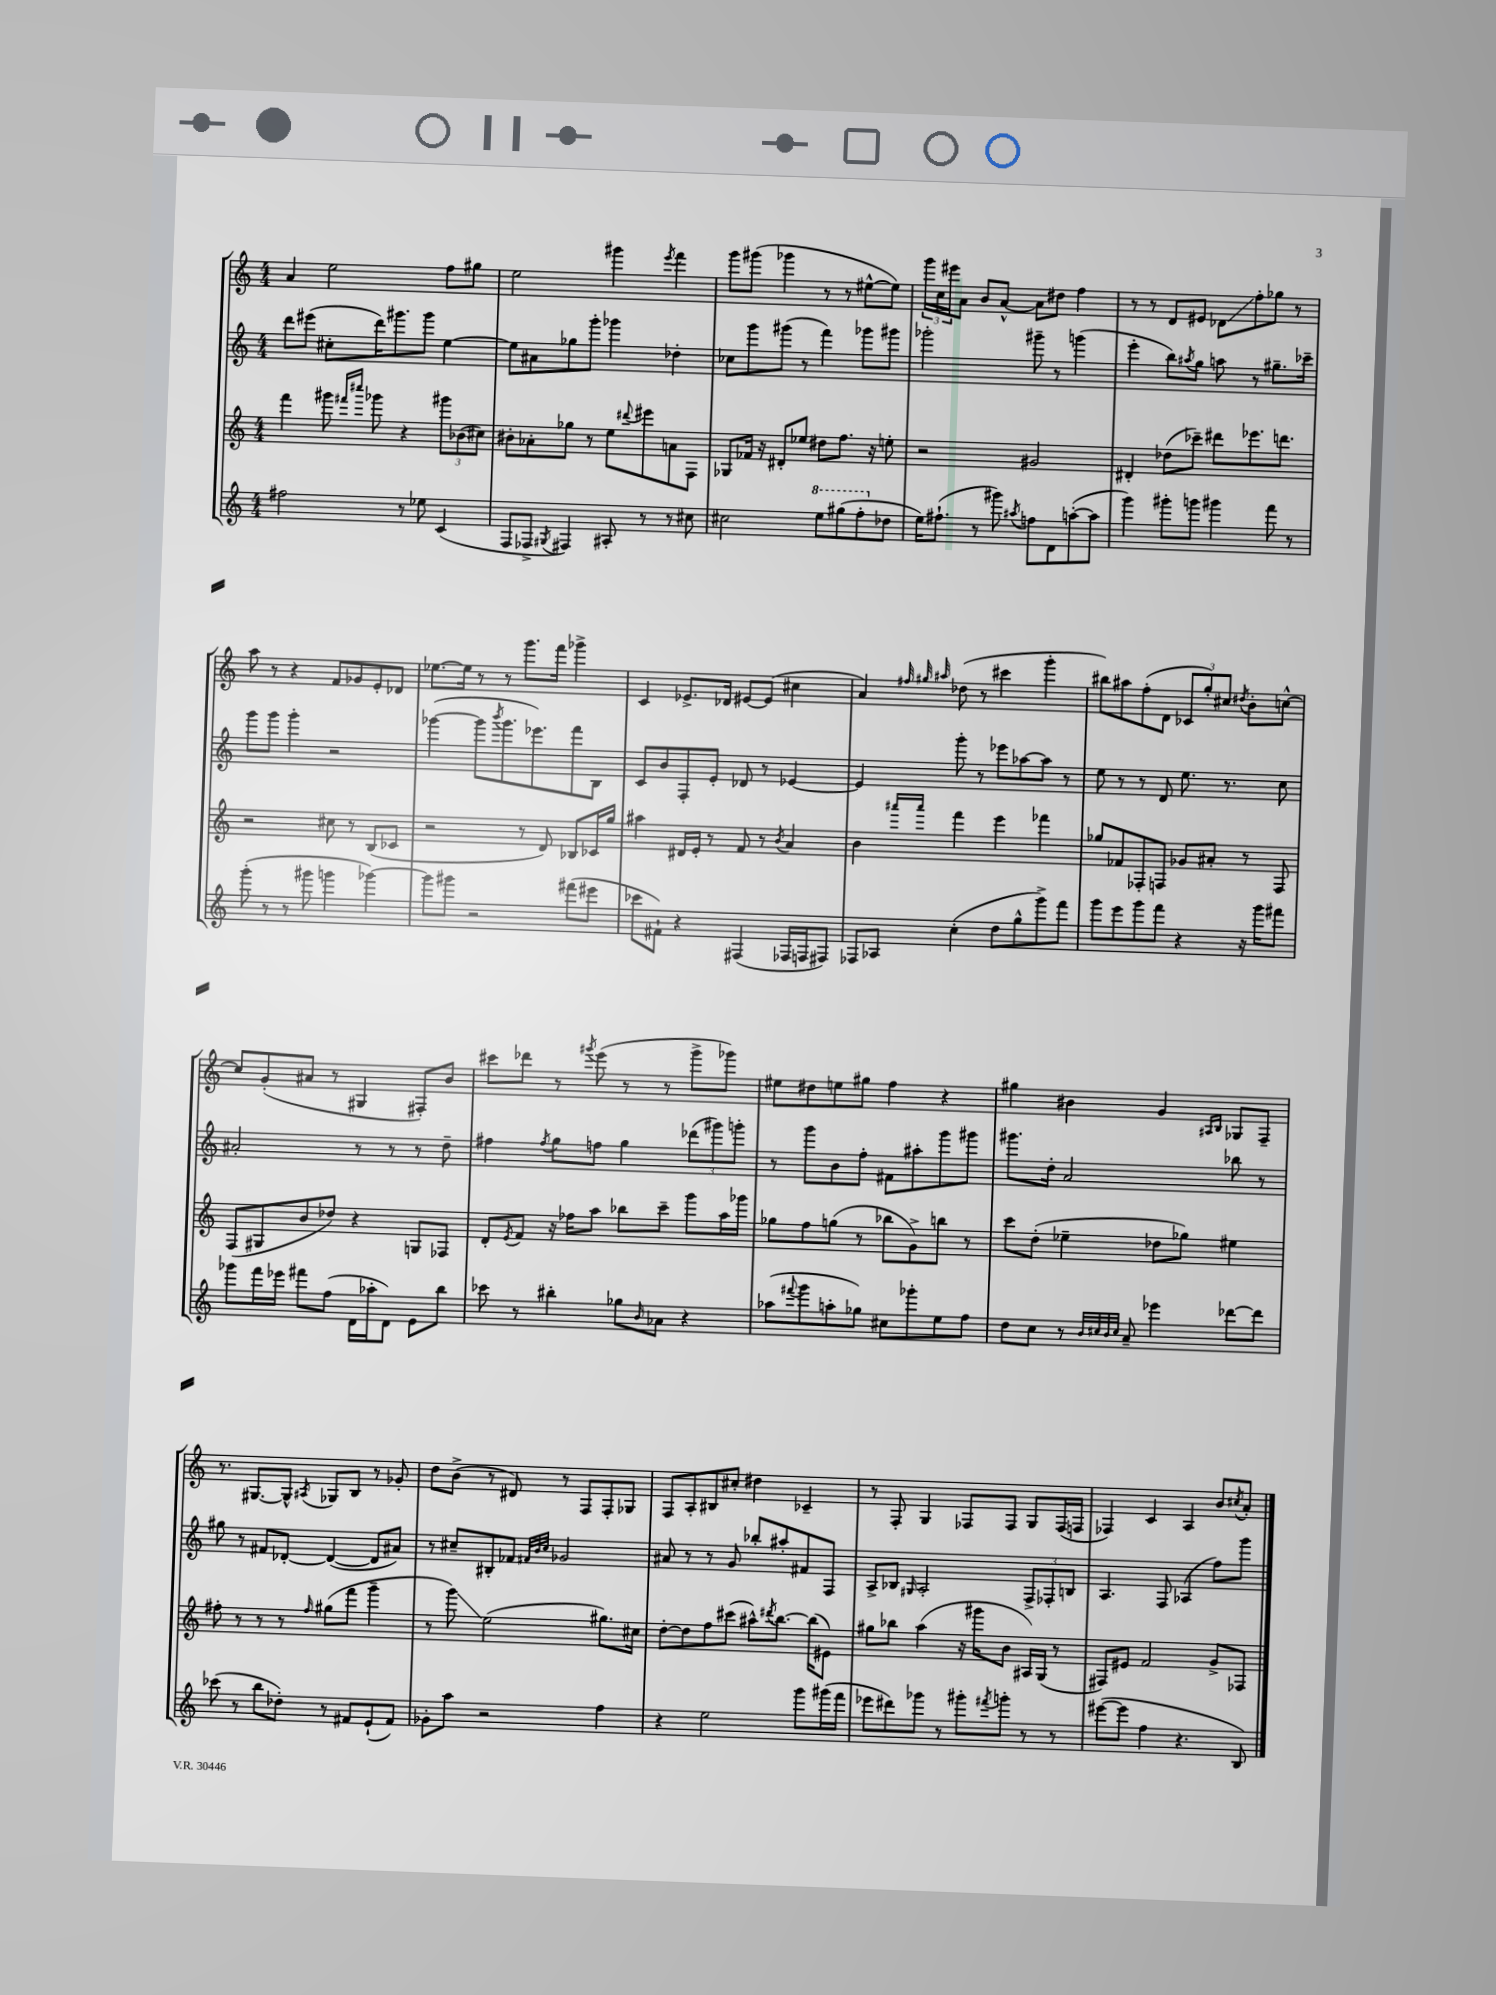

**kern	**kern	**kern	**kern
*staff4	*staff3	*staff2	*staff1
*clefG2	*clefG2	*clefG2	*clefG2
*k[]	*k[]	*k[]	*k[]
*M4/4	*M4/4	*M4/4	*M4/4
2ff#\	4fff\	8ddd\L	4a/
.	.	(8eee#\J	.
.	8ggg#\	8cc#'\L	2ee\
.	16qqfff#/LL	.	.
.	16qqcccc#/JJ	.	.
.	8ggg-\	16ddd\K)	.
.	.	8.ggg#\	.
8r	4r	.	.
8ee-\	.	8ggg#\J	.
(4c/	12ggg#\L	[4ee\	8ff\L
.	(12b-\	.	.
.	.	.	8gg#\J
.	12cc#\J)	.	.
=	=	=	=
8F/L	8b#'\L	8ee\]L	2ee\
8F-^/J	8a-'\	8a#\	.
8qG#/	.	.	.
4F#/)	8gg-\J	8gg-\	.
.	8r	8ggg'\J	.
8A#'/	8ee\L	4ggg-\	4ggg#\
.	8qqddd#/	.	.
8r	8eee#\	.	.
.	.	.	8qeee/
8r	8a\	4dd-'\	4fff\
8cc#\	8F\J	.	.
=	=	=	=
2cc#\	8G-/L	8cc-\L	8ggg\L
.	16f-/Jk	8ggg\	(8ggg#\J
.	16r	.	.
.	8d#'/L	(8ggg#\J	4ggg-\
.	8ee-/J	8r	.
8eee\L	8dd#\L	4fff\)	8r
(8ggg#\	8.ff\J	.	8r
8fff'\	.	8ggg-\L	[8ee#^^\L
.	16r	.	.
8dd-\J	8ee'\	8ggg#\J	8ee#\]J)
=	=	=	=
16ee\LK)	2r	2ggg-'\	24ggg\LL
.	.	.	24cc\
(8.ff#`\J	.	.	.
.	.	.	24eee#\J
.	.	.	8a\J
8r	.	.	8b/L
8ggg#\)	.	.	[8a^^/J
8qaa#/	.	.	.
8ff\L	2g#/	8ggg#~\	8a\]L
8d\	.	8r	8dd#\J
([8aa'\	.	(4ggg\	4ff\
8aa\]J	.	.	.
=	=	=	=
4ggg\)	4d#'/	4eee'\	8r
.	.	.	8r
8ggg#'\L	(8dd-\L	8bb\L)	8d/L
.	.	8qaa#/	.
8ggg\J	8ccc-~\J)	8gg\J	8e#/J
4ggg#\	8ddd#\L	8aa\	8d-\L
.	8.eee-\	8r	8ff'\
8fff\	.	8.gg#~\L	8gg-\J
.	8.ddd\J	.	.
8r	.	.	8r
.	.	16ccc-~\Jk	.
=	=	=	=
(8ggg'\	2r	8ggg\L	8aa\
8r	.	8ggg\J	8r
8r	.	4ggg'\	4r
8ggg#\	.	.	.
4ggg\	8cc#\	2r	8f/L
.	8r	.	8g-/
[4ggg-\)	(8B/L	.	8e'/
.	8c-/J	.	8d-/J
=	=	=	=
8ggg-\]L	2r	([4ggg-\	[8.ee-\L
8ggg#\J	.	.	.
.	.	.	16ee-\]Jk
2r	.	8ggg-\]L	8r
.	.	8qbbb/	.
.	.	8.ggg-\	8r
.	8r	.	8.ggg\L
.	.	8.eee-\)	.
.	8d/)	.	.
.	.	.	16fff\Jk
(8fff#\L	8B-/L	8fff\	4ggg-^\
8eee#\J	16c-/L	8B\J	.
.	16gg/JJ	.	.
=	=	=	=
8ccc-\L	4aa#\	8c/L	4c/
8f#`\J)	.	8b/	.
4r	16d#/LL	8F'/	8.e-^/L
.	16e'/JJ	.	.
.	8r	8e'/J	.
.	.	.	16d-/Jk
(4F#/	8f/	8d-/	[8e#/L
.	8r	8r	(8e#/]J
.	8qb/	.	.
16F-/LL	4a/	[4e-/	4cc#\
16F/J	.	.	.
8F#/J)	.	.	.
=	=	=	=
8F-/L	4b\	4e-/]	4a/)
8A-/J	.	.	.
.	.	.	32qqff#/
.	16qqaaa#/LL	.	32qqgg#/
.	16qqaaa#/JJ	.	32qqaa#/
(4cc'\	4fff\	8ggg'\	(8dd-\
.	.	8r	8r
8dd\L	4eee\	8eee-\L	4ccc#\
8gg^^\	.	[8aa-\	.
8ggg^\)	4fff-\	8aa-\]J	4ggg'\
8fff\J	.	8r	.
=	=	=	=
8ggg\L	8gg-/L	8ee\	8bb#\L)
8eee\	8f-/	8r	8aa#\
8ggg\	8F-'/	8r	(8ff'\
8fff\J	8F/J	8d/	8d\J
4r	8g-/L	8.ee\	12c-/L
.	.	.	12gg'/)
.	8a#'/J	.	.
.	.	.	12cc#/J
.	.	8.r	.
.	.	.	8qdd#/
16r	8r	.	8b'\L
16ggg\LK	.	.	.
8fff#\J	8F/	8cc\	[8cc^^\J
=	=	=	=
8ggg-\L	(8F/L	2a#'/	8cc/]L
16fff\L	8G#/	.	(8g'/
16eee-\JJ	.	.	.
8fff#\L	8b/	.	8a#/J
(8ff\J	8dd-/J)	.	8r
16d\LL	4r	8r	4G#/
16aa-'\J	.	.	.
8d\J)	.	8r	.
8e\L	8G/L	8r	8F#'/L)
8bb\J	8F-/J	8dd~\	8b/J
=	=	=	=
8ccc-\	8d'/L	4ff#\	8ccc#\L
.	8qe/	.	.
8r	8f/J	.	8ddd-\J
.	.	8qff#/	.
4bb#'\	16r	8gg\L	8r
.	16ff-\LK	.	.
.	.	.	8qggg#/
.	8aa\J	8ff\J	(8eee\
8gg-\L	8bb-\L	4gg\	8r
16qqb/	.	.	.
8a-\J	8ccc~\J	.	8r
4r	8ggg\L	(12ddd-\L	8ggg#^\L
.	.	12ggg#\)	.
.	16aa\L	.	8ggg-\J)
.	.	12ggg'\J	.
.	16ggg-\JJ	.	.
=	=	=	=
(8aa-\L	8gg-\L	8r	8ee#\L
8qqfff#/	.	.	.
8ggg\	8ff\	8ggg\L	8dd#\
8aa'\	(8gg\J	8b\	8ee\
8gg-\J)	8r	8ff'\J	8gg#\J
8cc#\L	8bb-\L	8f#\L	4ff\
8ggg-'\	8g^\)	8aa#'\	.
8ee\	8bb\J	8ggg\	4r
8ff\J	8r	8ggg#\J	.
=	=	=	=
8dd\L	8ccc\L	8.ggg#\L	4gg#\
8cc\J	(8dd'\J	.	.
.	.	16dd'\Jk	.
8r	4ee-~\	2a/	4b#\
32qqb/LLL	.	.	.
32qqcc#/	.	.	.
32qqb/	.	.	.
32qqcc#/JJJ	.	.	.
8a~/	.	.	.
4eee-\	8dd-\L	.	4g/
.	8gg-\J)	.	.
.	.	.	16qqA#/LL
.	.	.	16qqB/JJ
[8ddd-\L	4ee#\	8bb-\	8G-/L
8ddd-\]J	.	8r	8F~/J
=	=	=	=
(8ccc-\	8ff#'\	8gg#\	8.r
8r	8r	8r	.
.	.	.	[8.G#/L
8bb\L	8r	8f#/L	.
8dd-'\J)	8r	[8d-'/J	8G#^^/]J
.	16qqff#/	.	8qA#/
8r	(8gg#\L	(4d-/_	8G-/L
8f#/L	8fff\J	.	8B/J
(8e`/	4ggg~\	8d-/]L	8r
8f#/J)	.	8a#/J)	8g-'/
=	=	=	=
8g-'\L	8r	8r	8dd\L
8aa\J	8ggg\)	8cc#~/L	(8b^\J
2r	(2ee\	8B#'/	8r
.	.	8f-/J	8d#/)
.	.	32qqf#/LLL	.
.	.	32qqb/	.
.	.	32qqcc#/JJJ	.
.	.	2g-/	8r
.	.	.	8F/L
4ff\	8.gg#\L)	.	8F'/
.	.	.	8G-/J
.	16cc#\Jk	.	.
=	=	=	=
4r	[8dd'\L	8a#/	8F/L
.	8dd\]	8r	8A'/
2ee\	8ff\	8r	8B#/
.	(8ccc#\J	8g/	8cc#'/J
.	8aa#^^\L)	8bb-'/L	4dd#\
.	8qddd#/	.	.
.	[8.bb\J	8aa#'/	.
8ggg\L	.	8f#/	4c-~/
.	(16bb\]LK	.	.
(16ggg#\L	8e#\J)	8F/J	.
16fff\JJ	.	.	.
=	=	=	=
8eee-\L	8gg#\L	8A^/L	8r
8ddd#\)	8bb-\J	8B-/J	8F'/
.	.	16qqG#/	.
8ggg-\J	(4aa\	2A'/	4G/
8r	.	.	.
8ggg#'\L	16r	.	8F-/L
.	16ggg#\LK	.	.
8qfff#/	.	.	.
8ggg'\J	8b\J	.	8F-/J
8r	16A#/LL)	12F^/L	8G/L
.	(16G/JJ	.	.
.	.	12F-'/	.
8r	8r	.	(16F-/L
.	.	12B/J	.
.	.	.	16F/JJ
=	=	=	=
([8eee#\L	8F#/L)	4.A/	4F-/)
8eee#\]J	8e#/J	.	.
4ff\	2f/	.	4c/
.	.	8F/	.
4.r	.	(4A-/	4A/
.	8g^/L	8ff\L)	8b/L
.	.	.	8qcc#/
8B/)	8F-/J	8ggg\J	8a'/J
==	==	==	==
*-	*-	*-	*-
